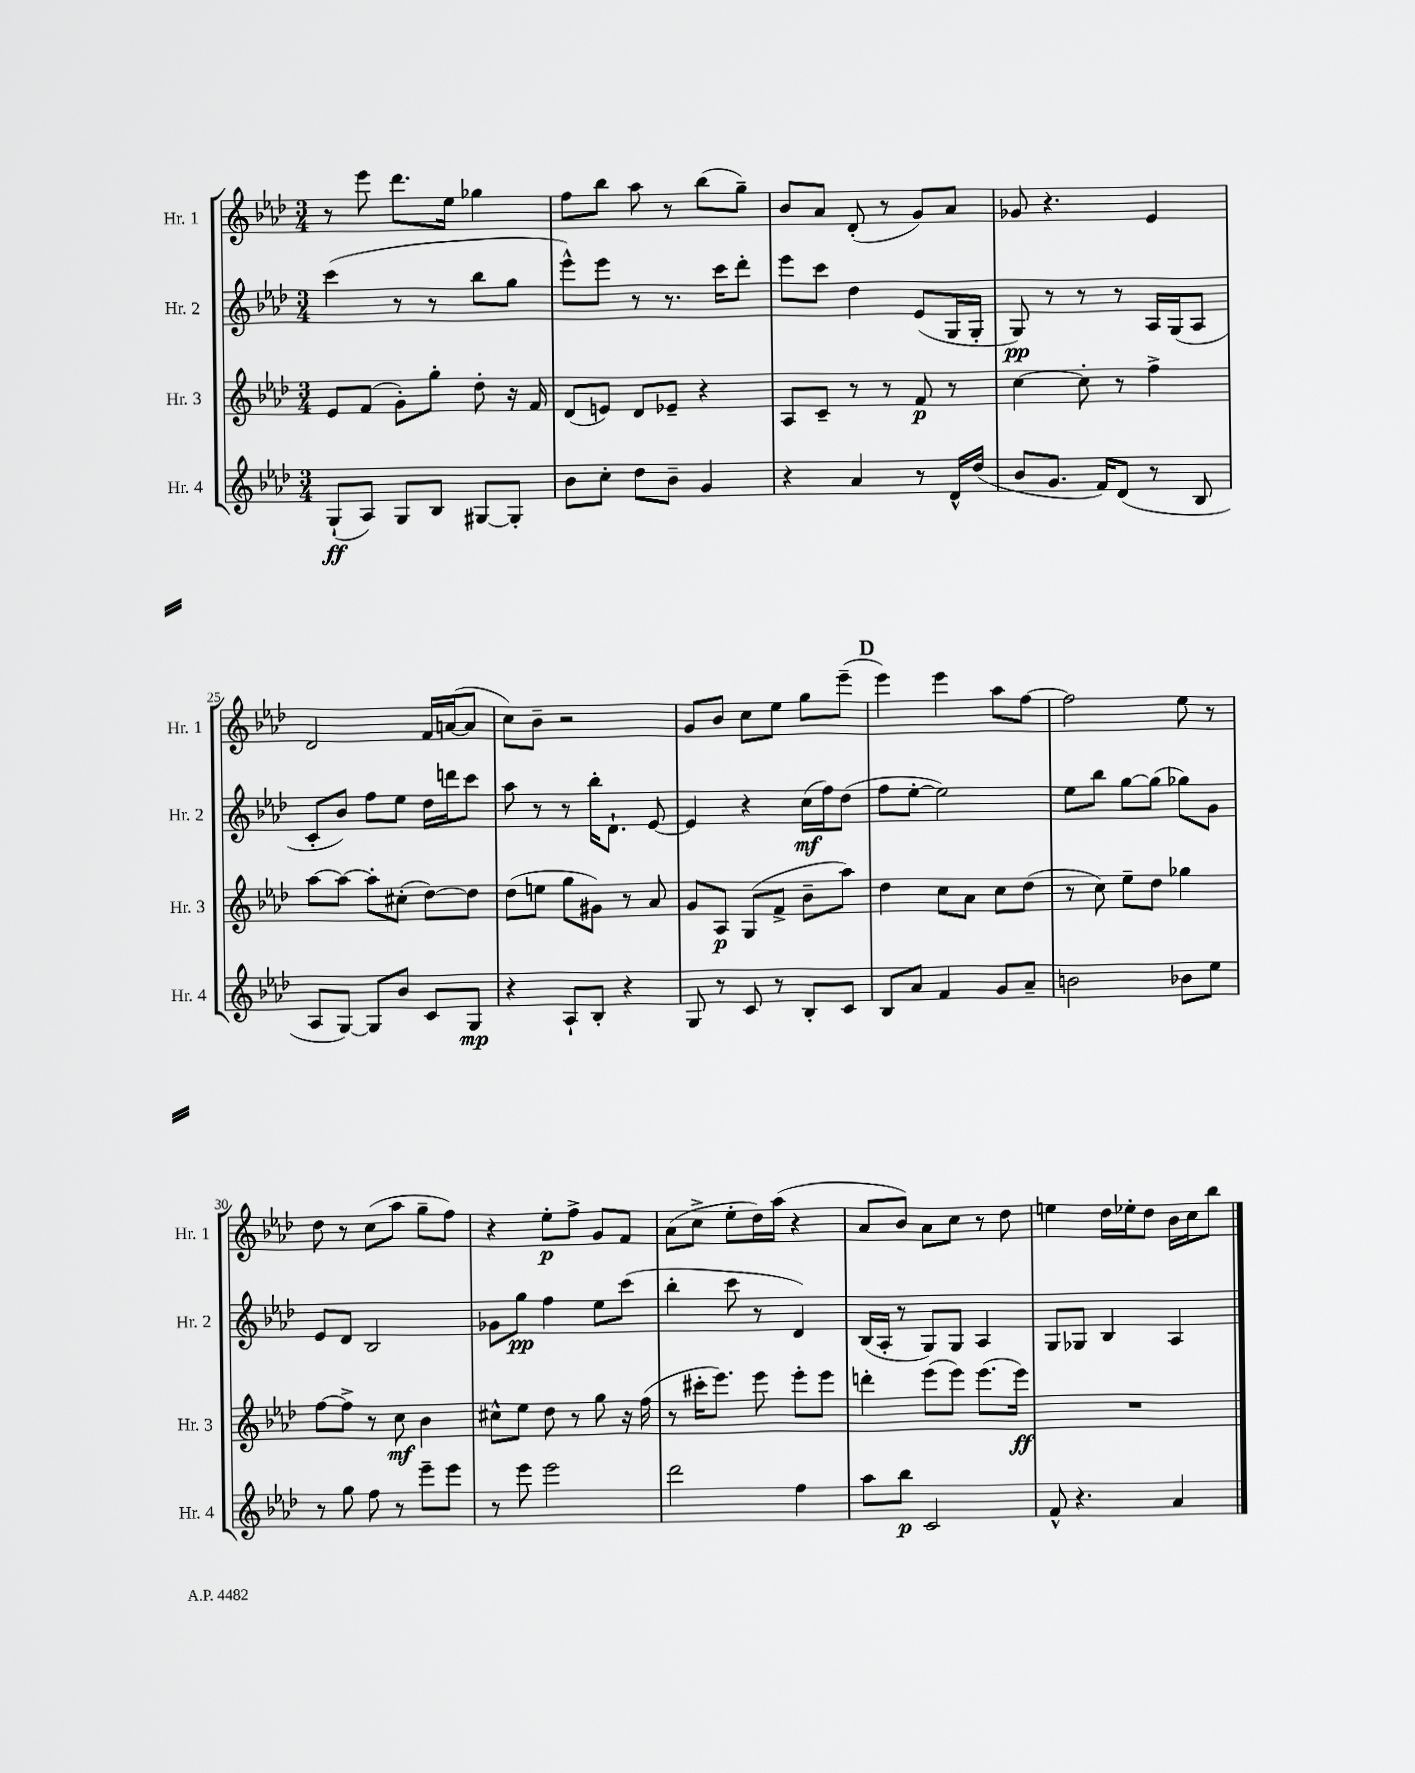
<<
\new StaffGroup <<
\new Staff = "s0" \with { instrumentName = "Hr. 1" shortInstrumentName = "Hr. 1" } {
    \clef treble \key aes \major \numericTimeSignature \time 3/4
    \autoBeamOff r8 ees'''8 des'''8.[ ees''16] ges''4 |
    f''8[ bes''8] aes''8 r8 bes''8[( g''8]--) |
    bes'8[ aes'8] des'8-.( r8 g'8[) aes'8] |
    ges'8 r4. ees'4 |
    des'2 f'16[ a'16~( a'8] |
    c''8[) bes'8]-- r2 |
    g'8[ bes'8] c''8[ ees''8] g''8[ ees'''8]--( |
    \mark \markup { \bold "D" } ees'''4) ees'''4 aes''8[ f''8]~ |
    f''2 ees''8 r8 |
    des''8 r8 c''8[( aes''8] g''8[-- f''8]) |
    r4 ees''8[-.\p f''8]-> g'8[ f'8] |
    aes'8[( c''8]-> ees''8[-. des''16) aes''16]( r4 |
    aes'8[ bes'8]) aes'8[ c''8] r8 des''8 |
    e''4 des''16[ ees''16-. des''8] bes'16[ c''16 bes''8] \bar "|." |
}
\new Staff = "s1" \with { instrumentName = "Hr. 2" shortInstrumentName = "Hr. 2" } {
    \clef treble \key aes \major \numericTimeSignature \time 3/4
    \autoBeamOff c'''4( r8 r8 bes''8[ g''8] |
    ees'''8[-^) ees'''8] r8 r8. c'''16[ des'''8]-. |
    ees'''8[ c'''8] des''4 ees'8[( g16 g16]-. |
    g8\pp) r8 r8 r8 aes16[ g16( aes8] |
    c'8[-. bes'8]) f''8[ ees''8] des''16[ d'''16 c'''8] |
    aes''8 r8 r8 bes''16[-. des'8.]-! ees'8~ |
    ees'4 r4 c''16[\mf( f''16) des''8]( |
    \mark \markup { \bold "D" } f''8[ ees''8]~-. ees''2) |
    ees''8[ bes''8] g''8[~ g''8]( ges''8[) g'8] |
    ees'8[ des'8] bes2 |
    ges'8[ g''8]\pp f''4 ees''8[ c'''8]( |
    bes''4-. c'''8 r8 des'4) |
    bes16[( aes16]-. r8 g8[) g8] aes4 |
    g8[ ges8] bes4 aes4 \bar "|." |
}
\new Staff = "s2" \with { instrumentName = "Hr. 3" shortInstrumentName = "Hr. 3" } {
    \clef treble \key aes \major \numericTimeSignature \time 3/4
    \autoBeamOff ees'8[ f'8]( g'8[-.) g''8]-. des''8-. r16 f'16 |
    des'8[( e'8]) des'8[ ees'8]-- r4 |
    aes8[ c'8]-- r8 r8 f'8\p r8 |
    c''4~ c''8-. r8 f''4-> |
    aes''8[~ aes''8]~ aes''8[-. cis''8]-.( des''8[~) des''8] |
    des''8[( e''8] g''8[ gis'8]) r8 aes'8 |
    g'8[ aes8]\p g8[( f'8]-> bes'8[-- aes''8]) |
    \mark \markup { \bold "D" } des''4 c''8[ aes'8] c''8[ des''8]( |
    r8 c''8) ees''8[-- des''8] ges''4 |
    f''8[~ f''8]-> r8 c''8\mf bes'4 |
    cis''8[-^ ees''8] des''8 r8 g''8 r16 f''16( |
    r8 cis'''16[-. ees'''8.]) ees'''8 ees'''8[-. ees'''8] |
    d'''4-. ees'''8[( ees'''8]) ees'''8.[( ees'''16]\ff) |
    R2. \bar "|." |
}
\new Staff = "s3" \with { instrumentName = "Hr. 4" shortInstrumentName = "Hr. 4" } {
    \clef treble \key aes \major \numericTimeSignature \time 3/4
    \autoBeamOff g8[-!\ff( aes8]) g8[ bes8] gis8[~ gis8]-. |
    bes'8[ c''8]-. des''8[ bes'8]-- g'4 |
    r4 aes'4 r8 des'16[-^ des''16]( |
    bes'8[ g'8.] f'16[) des'8]( r8 bes8 |
    aes8[ g8]~) g8[ bes'8] c'8[ g8]\mp |
    r4 aes8[-! bes8]-. r4 |
    g8 r8 c'8 r8 bes8[-. c'8] |
    \mark \markup { \bold "D" } bes8[ aes'8] f'4 g'8[ aes'8]-- |
    b'2 bes'8[ ees''8] |
    r8 g''8 f''8 r8 ees'''8[-- ees'''8] |
    r8 ees'''8 ees'''2 |
    des'''2 f''4 |
    aes''8[ bes''8]\p c'2 |
    f'8-^ r4. aes'4 \bar "|." |
}
>>
>>
\layout { \context { \Score currentBarNumber = #21 \override BarNumber.break-visibility = ##(#f #t #t) barNumberVisibility = #(every-nth-bar-number-visible 5) } }
